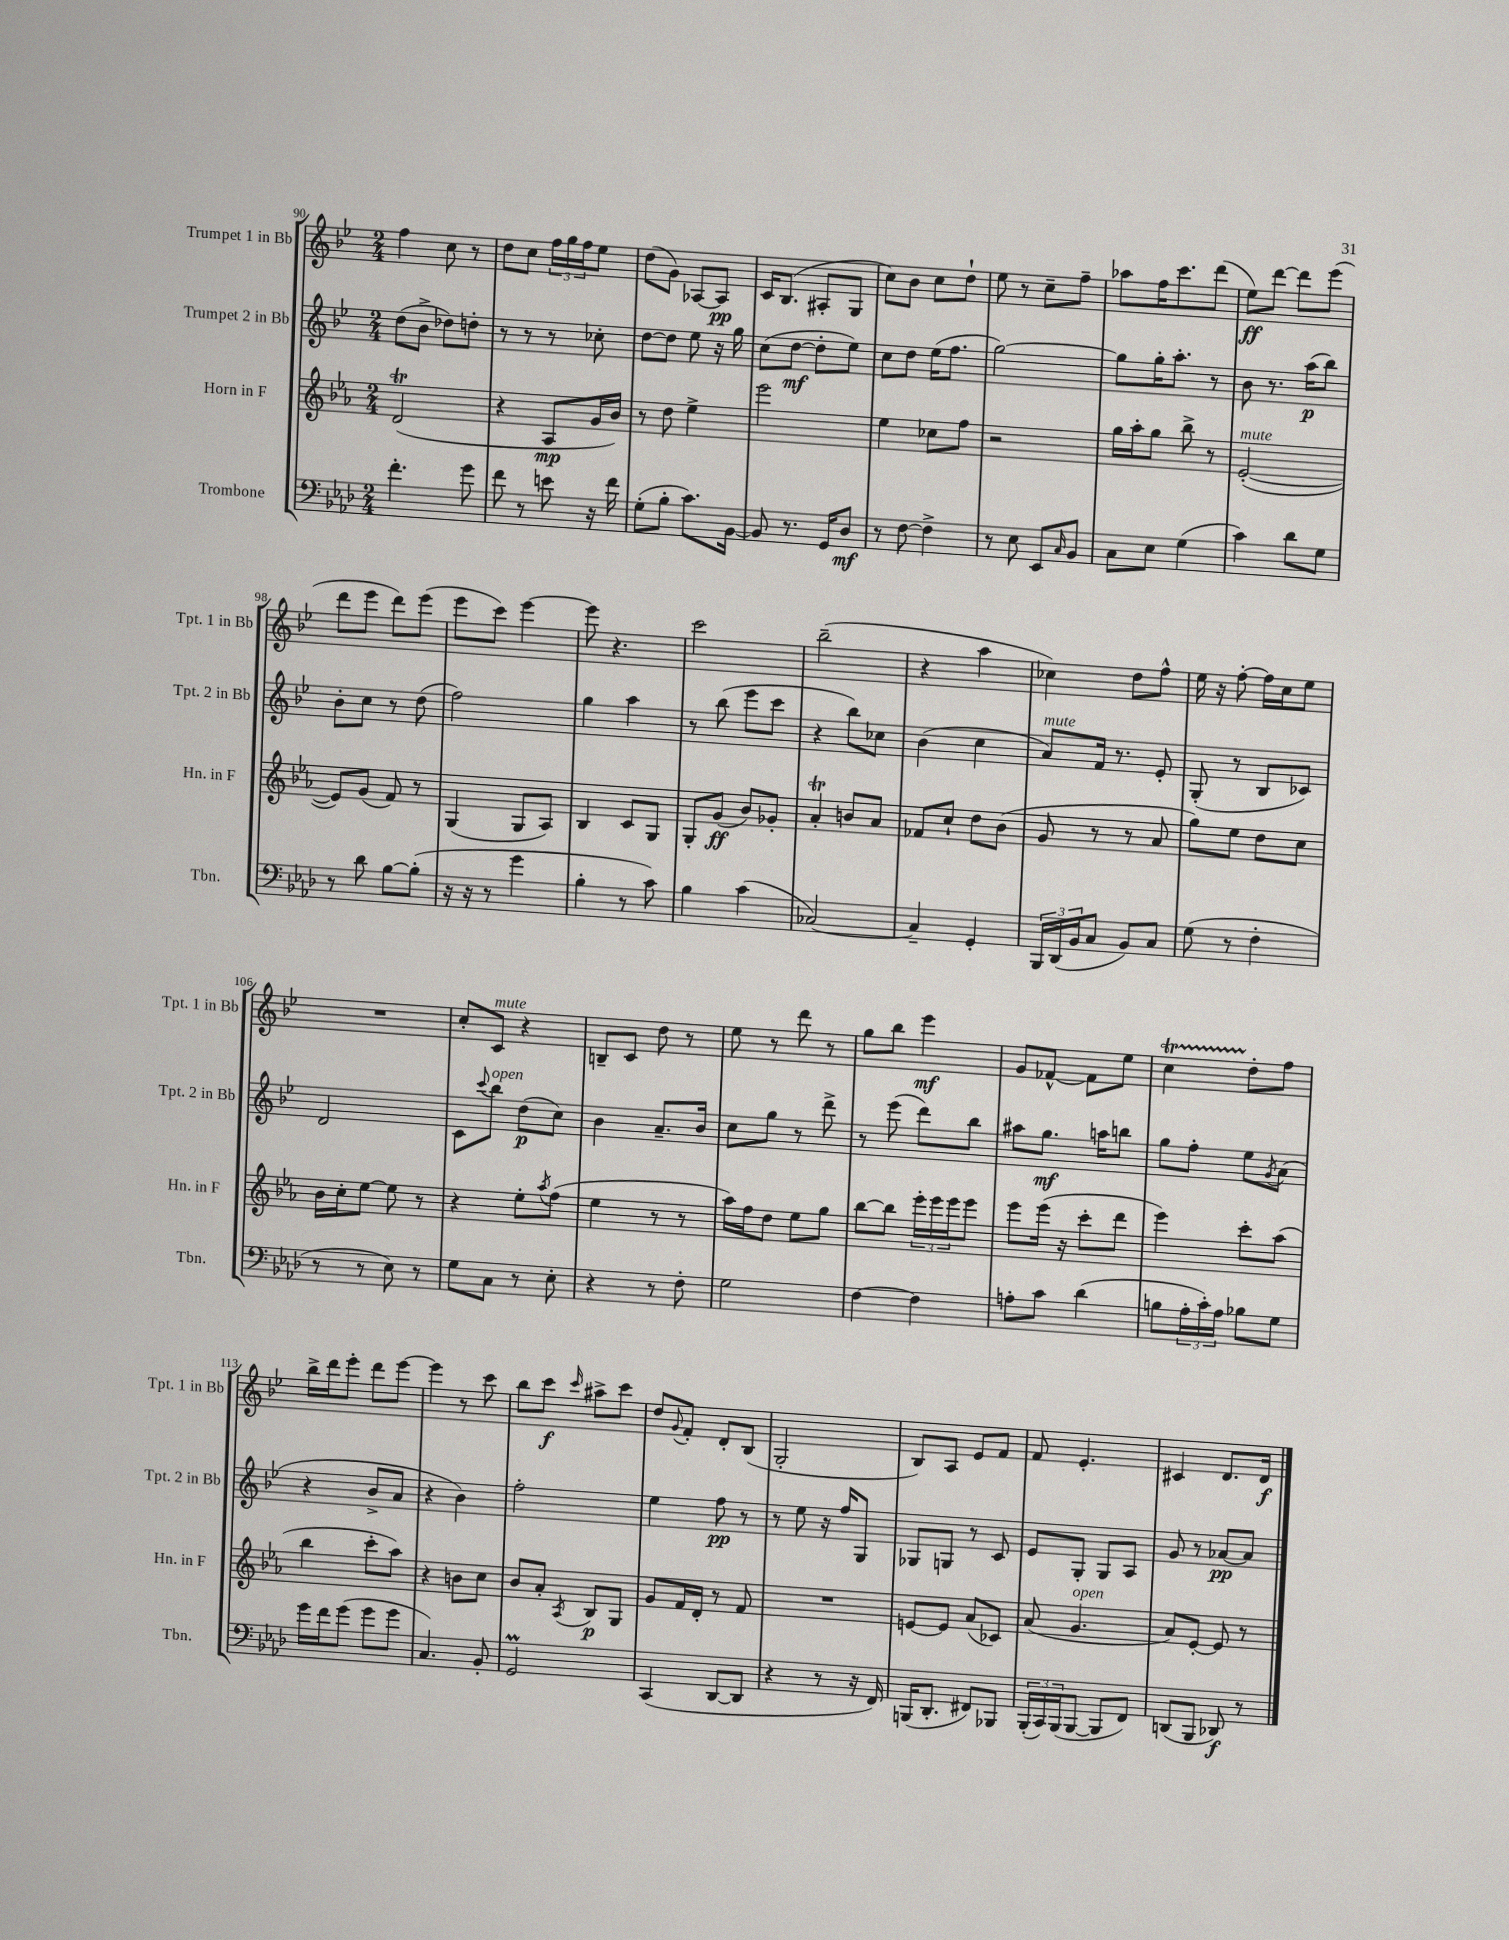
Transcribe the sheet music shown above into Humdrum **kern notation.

**kern	**kern	**kern	**kern
*staff4	*staff3	*staff2	*staff1
*clefF4	*clefG2	*clefG2	*clefG2
*k[b-e-a-d-]	*k[b-e-a-]	*k[b-e-]	*k[b-e-]
*M2/4	*M2/4	*M2/4	*M2/4
4.f'	(2d	(8dd	4ff
.	.	8b-^	.
.	.	8dd-)	8cc
8g	.	8dd'	8r
=	=	=	=
8f	4r	8r	8dd
8r	.	8r	8cc
8e	8A-	8r	24ff
.	.	.	24gg
.	.	.	24ff
16r	16g	8cc-'	8ee-
16f	16b-)	.	.
=	=	=	=
(8G'	8r	[8dd	(8dd
8B-'	8dd	8dd]	8g)
8.c)	4ee-^	8ee-	[8A-
.	.	16r	8A-]
[16BB-	.	16gg	.
=	=	=	=
8BB-]	2eee-	(8cc	16c
.	.	.	(8.B-
8.r	.	[8dd	.
.	.	8dd']	8A#'
16GG	.	.	.
8D-	.	8ee-)	8G
=	=	=	=
8r	4ee-	8cc	8cc)
[8F	.	8dd	8b-
4F^]	8cc-	(16ee-	8cc
.	.	8.ff	.
.	8ff	.	8dd`
=	=	=	=
8r	2r	[2gg)	8ee-
8E-	.	.	8r
8EE-	.	.	8cc~
16qqC	.	.	.
8BB-	.	.	8ff~
=	=	=	=
8C	16gg	8gg]	8aa-
.	16aa-'	.	.
8E-	8gg	16gg'	16ff
.	.	8.aa'	8.ccc
(4G	8bb-^	.	.
.	8r	8r	(8ddd
=	=	=	=
4c)	([2e-'	8b-	8ee-)
.	.	8.r	[8ddd
8d-	.	.	8ddd]
.	.	(16aa	.
8G	.	8bb-)	(8eee-
=	=	=	=
8r	8e-])	8b-'	8ddd
8d-	(8g	8cc	8eee-
[8B-	8f)	8r	8ddd)
(8B-']	8r	(8dd	(8eee-
=	=	=	=
16r	(4G	2ff)	8eee-
16r	.	.	.
8r	.	.	8ccc)
4g	8G	.	[4eee-
.	8A-)	.	.
=	=	=	=
4B-'	4B-	4gg	8eee-]
.	.	.	4.r
8r	8c	4aa	.
8c)	8G	.	.
=	=	=	=
4B-	8G'	8r	2ccc
.	(8g	(8bb-	.
(4c	8b-)	8eee-	.
.	8g-'	8ccc	.
=	=	=	=
[2C-)	4a-'	4r	(2bb-~
.	8b	8bb-)	.
.	8a-	8cc-	.
=	=	=	=
4C-~]	8f-	(4b-	4r
.	8cc`	.	.
4GG'	8dd	4cc	4aa
.	(8b-	.	.
=	=	=	=
24BBB-	8g	8a)	4cc-)
(24DD-	.	.	.
24BB-	.	.	.
8C	8r	16f	.
.	.	8.r	.
8BB-)	8r	.	8dd
8C	8a-	8e-'	8ff^^
=	=	=	=
(8G	8gg)	(8G'	16ee-
.	.	.	16r
8r	8ee-	8r	[8ff'
4F'	8dd	8B-	16ff]
.	.	.	16cc
.	8cc	8c-)	8ee-
=	=	=	=
8r	16b-	2d	2r
.	16cc'	.	.
8r	[8ee-	.	.
8E-)	8ee-]	.	.
8r	8r	.	.
=	=	=	=
8G	4r	8c	8cc'
.	.	8qqccc	.
8C	.	8bb-	8c
8r	8ee-'	(8dd	4r
.	8qaa-	.	.
8E-'	(8ff	8cc)	.
=	=	=	=
4r	4ee-	4b-	8B~
.	.	.	8c
8r	8r	8.a~	8dd
8F'	8r	.	8r
.	.	16b-	.
=	=	=	=
2G	16aa-)	8cc	8ee-
.	16ff	.	.
.	8dd	8gg	8r
.	8ee-	8r	8ddd
.	8gg	8ddd^	8r
=	=	=	=
[4F	[8bb-	8r	8gg
.	8bb-]	(8eee-	8bb-
4F]	24eee-'	8ddd)	4eee-
.	24eee-	.	.
.	24eee-	.	.
.	8eee-	8bb-	.
=	=	=	=
8A'	8eee-	8aa#	8g
8c	(16eee-	8.gg	[8f-^^
.	16r	.	.
(4d-	8ccc'	.	8f-]
.	.	16aa	.
.	8ddd	8bb	8ee-
=	=	=	=
8B	4eee-)	8gg	4cc
24A-'	.	8ff'	.
24c')	.	.	.
24A-	.	.	.
8B-	8ccc'	8ee-	8dd'
.	.	8qg	.
8G	(8aa-	(8a	8ff
=	=	=	=
16g	4bb-	4r	16bb-^
16f	.	.	16ddd
(8g	.	.	8eee-'
8g	8ccc'	8b-^	8ddd
8g	8aa-)	8a	[8eee-
=	=	=	=
4.C)	4r	4r	4eee-]
.	8b	4b-)	8r
8BB-'	8cc	.	8ccc
=	=	=	=
2GG	8b-	2ff'	8bb-
.	8a-'	.	8ccc
.	8qA-	.	16qqccc
.	8B-	.	8aa#^
.	8G	.	8ccc
=	=	=	=
(4CC	8g	4ee-	8dd
.	.	.	8qqg
.	16f	.	8f'
.	16d'	.	.
[8DD-	8r	8ff	8d'
8DD-]	8f	8r	(8B-
=	=	=	=
4r	2r	8r	2G'
.	.	8ee-	.
8r	.	16r	.
.	.	16ff	.
16r	.	8G	.
16FF)	.	.	.
=	=	=	=
(16BBB	[8e	8G-	8B-)
8.DD-'	.	.	.
.	8e]	8G	8A
8FF#)	(8a-	8r	8e-
8BBB-	8c-)	8c	8f
=	=	=	=
(24BBB-'	(8a-	8e-	8f
24CC)	.	.	.
(24BBB-	.	.	.
[8BBB-	4.g	8G'	4.e-'
8BBB-]	.	8G	.
8FF)	.	8A	.
=	=	=	=
(8DD	8a-)	8g	4c#
8BBB-	[8e-'	8r	.
8DD-)	8e-]	[8a-	8.d
8r	8r	8a-]	.
.	.	.	16d
==	==	==	==
*-	*-	*-	*-
